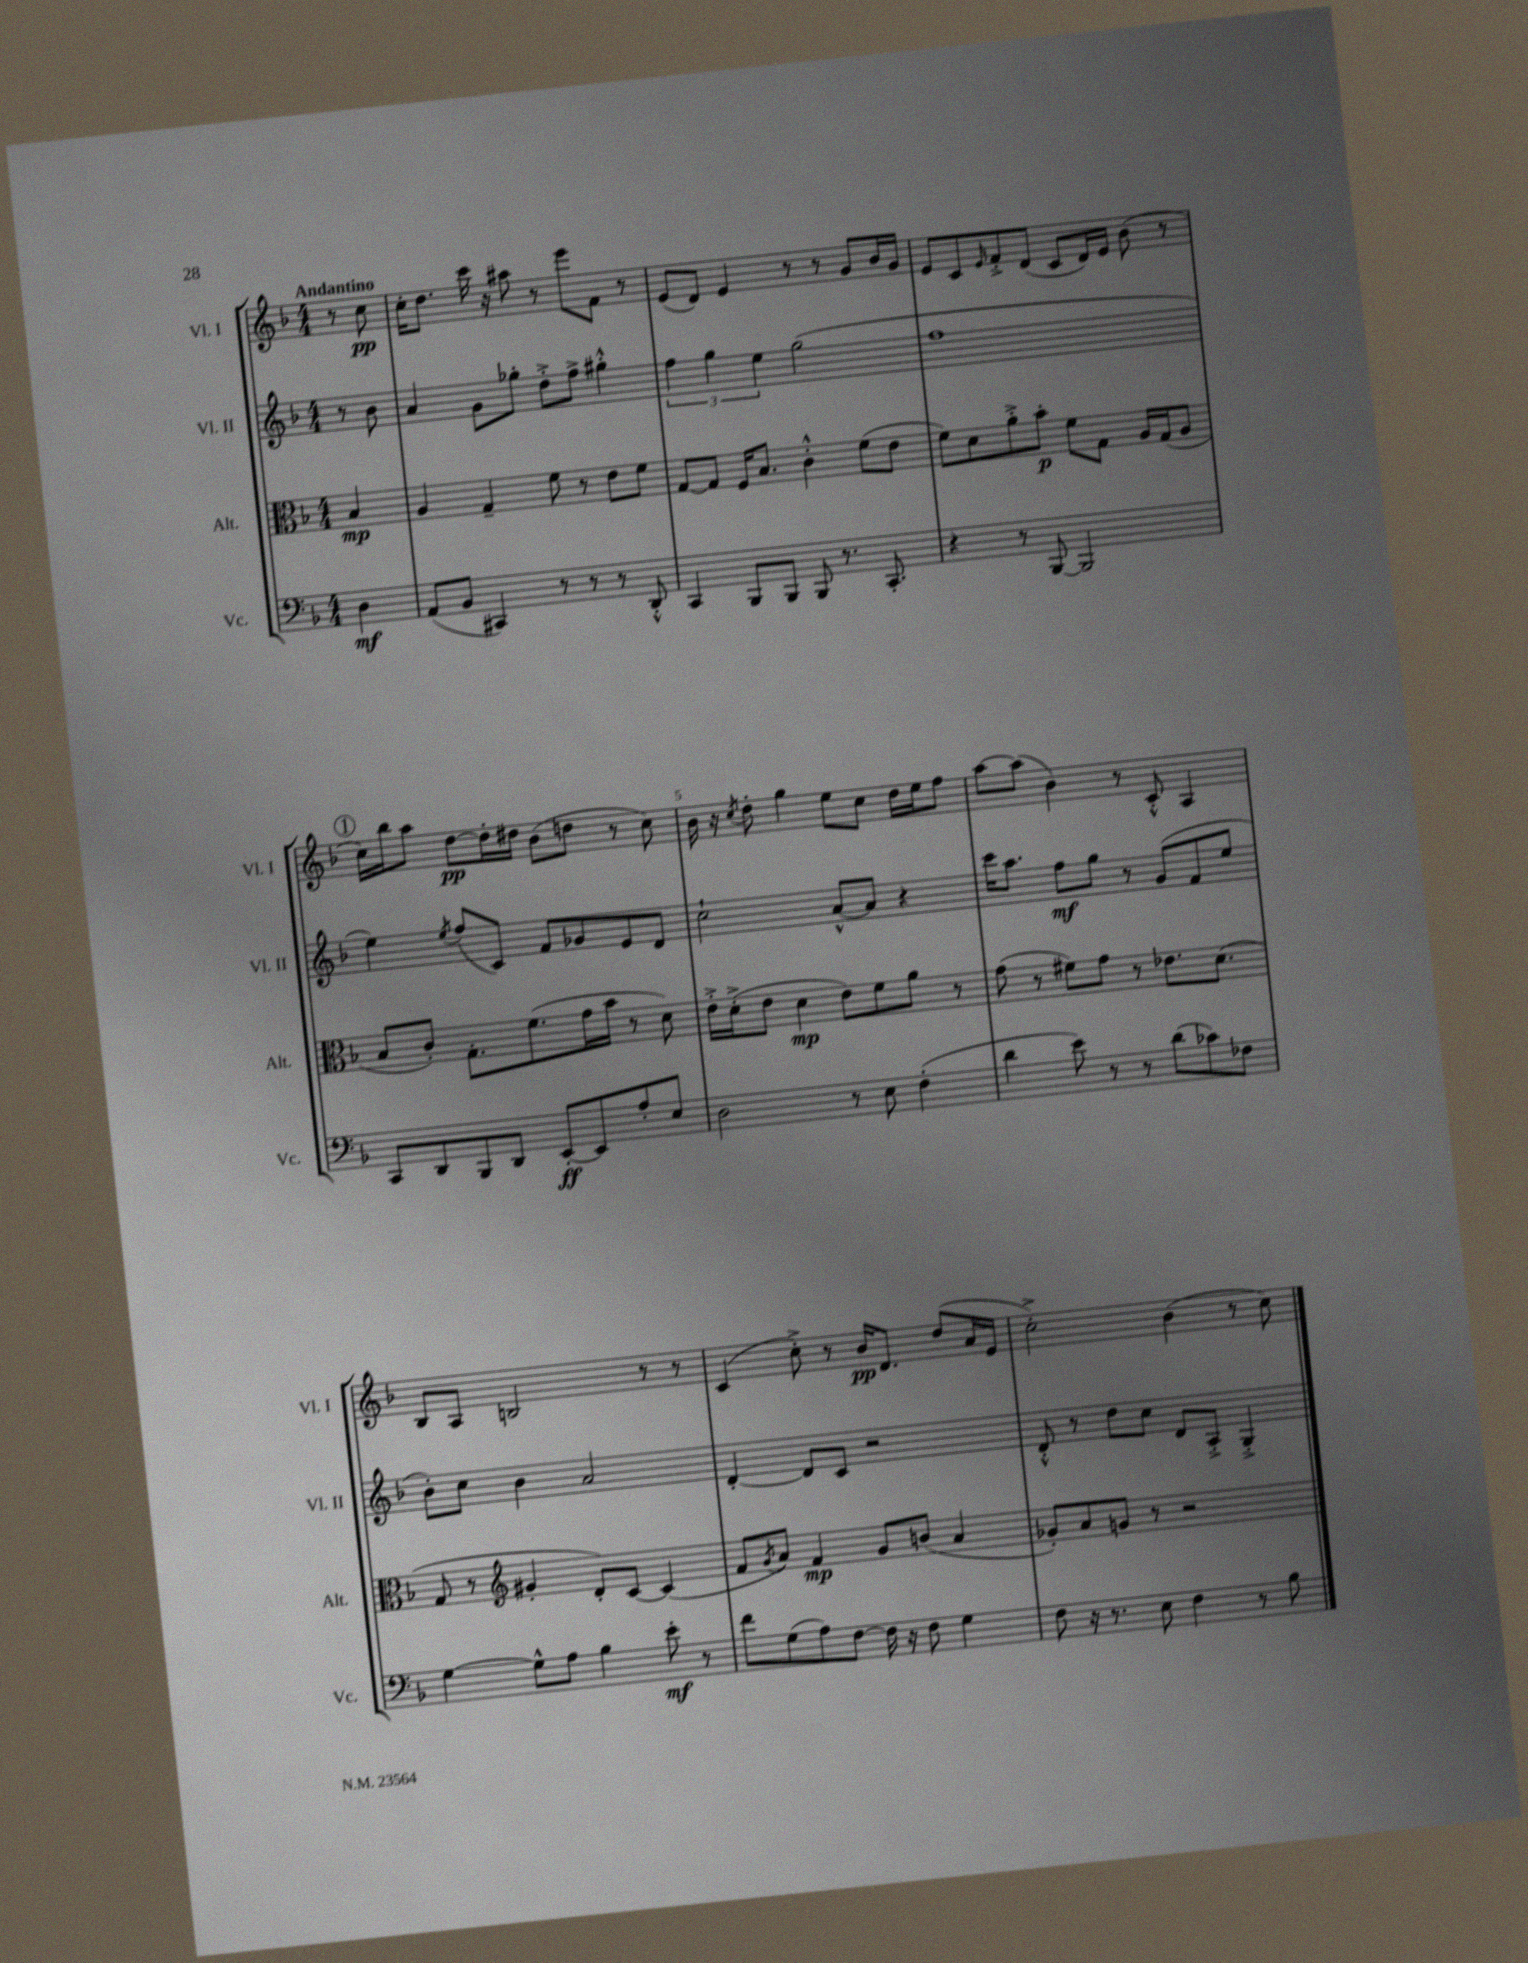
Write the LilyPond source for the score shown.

<<
\new StaffGroup <<
\new Staff = "s0" \with { instrumentName = "Vl. I" shortInstrumentName = "Vl. I" } {
    \clef treble \key f \major \numericTimeSignature \time 4/4 \partial 4 \tempo "Andantino"
    r8 c''8\pp |
    c''16-. d''8. c'''16 r16 ais''8 r8 e'''8 f'8 r8 |
    e'8( d'8) e'4 r8 r8 g'8 bes'16 g'16 |
    e'8 c'8 \grace { e'16 } f'8-.-> d'8( c'8 d'16) e'16 bes'8( r8 |
    \mark \markup { \circle "1" } c''16) bes''16 a''8 d''8~\pp d''16-. dis''16 bes'8( d''8 r8 c''8) |
    bes'16 r16 \acciaccatura { c''8 } d''8-. g''4 e''8 c''8 d''16 e''16 f''8 |
    a''8~ a''8( bes'4) r8 c'8-.-^ a4 |
    bes8 a8 b2 r8 r8 |
    c'4( c''8-.->) r8 bes'16\pp d'8. d''8( a'16 e'16 |
    c''2-.->) bes'4( r8 c''8) \bar "|." |
}
\new Staff = "s1" \with { instrumentName = "Vl. II" shortInstrumentName = "Vl. II" } {
    \clef treble \key f \major \numericTimeSignature \time 4/4 \partial 4
    r8 bes'8 |
    a'4 g'8 ges''8-. d''8-.-> f''8-> gis''4-.-^ |
    \tuplet 3/2 { f''4 g''4 e''4 } g''2( |
    f''1 |
    \mark \markup { \circle "1" } e''4) \acciaccatura { e''8 } f''8( c'8) f'8 ges'8 e'8 d'8 |
    c''2-! a'8~-^ a'8 r4 |
    c'''16 a''8. f''8\mf g''8 r8 g'8( f'8 e''8 |
    bes'8-.) c''8 bes'4 a'2 |
    d'4~-. d'8 c'8 r2 |
    d'8-.-^ r8 d''8 c''8 d'8 a8-.-> g4-.-> \bar "|." |
}
\new Staff = "s2" \with { instrumentName = "Alt." shortInstrumentName = "Alt." } {
    \clef alto \key f \major \numericTimeSignature \time 4/4 \partial 4
    bes4\mp |
    a4 g4-- f'8 r8 e'8 f'8 |
    g8~ g8 f16 bes8. c'4-.-^ f'8( e'8 |
    f'8) d'8 a'8-.-> bes'8-.\p f'8 g8 a16 g16( a8 |
    \mark \markup { \circle "1" } bes8 c'8-.) g8.-. f'8.( g'16 bes'16 r8 d'8) |
    e'16-.-> d'16-.->( e'8 d'4\mp e'8) f'8 a'8 r8 |
    g'8( r8 fis'8) g'8 r8 ees'8. d'8.( |
    g8 r8 \clef treble gis'4-. d'8-.) c'8~ c'4( |
    f'8 \acciaccatura { g'8 } a'8) f'4\mp g'8 b'8( a'4 |
    ges'8-.) a'8 g'8 r8 r2 \bar "|." |
}
\new Staff = "s3" \with { instrumentName = "Vc." shortInstrumentName = "Vc." } {
    \clef bass \key f \major \numericTimeSignature \time 4/4 \partial 4
    d4\mf |
    a,8( bes,8 cis,4) r8 r8 r8 d,8-.-^ |
    c,4 bes,,8 bes,,8 bes,,8 r8. c,8.-. |
    r4 r8 bes,,8~ bes,,2 |
    \mark \markup { \circle "1" } c,8 d,8 bes,,8 d,8 e,8~-.\ff e,8 a8-. e8 |
    d2 r8 e8 f4-.( |
    d'4 e'8) r8 r8 d'8( ces'8) fes8 |
    g4~ g8-^ a8 bes4 e'8-.\mf r8 |
    f'8 g8( a8) f8~ f16 r16 f8 g4 |
    f8 r16 r8. e8 f4 r8 bes8 \bar "|." |
}
>>
>>
\layout { \context { \Score \override BarNumber.break-visibility = ##(#f #t #t) barNumberVisibility = #(every-nth-bar-number-visible 5) } }
